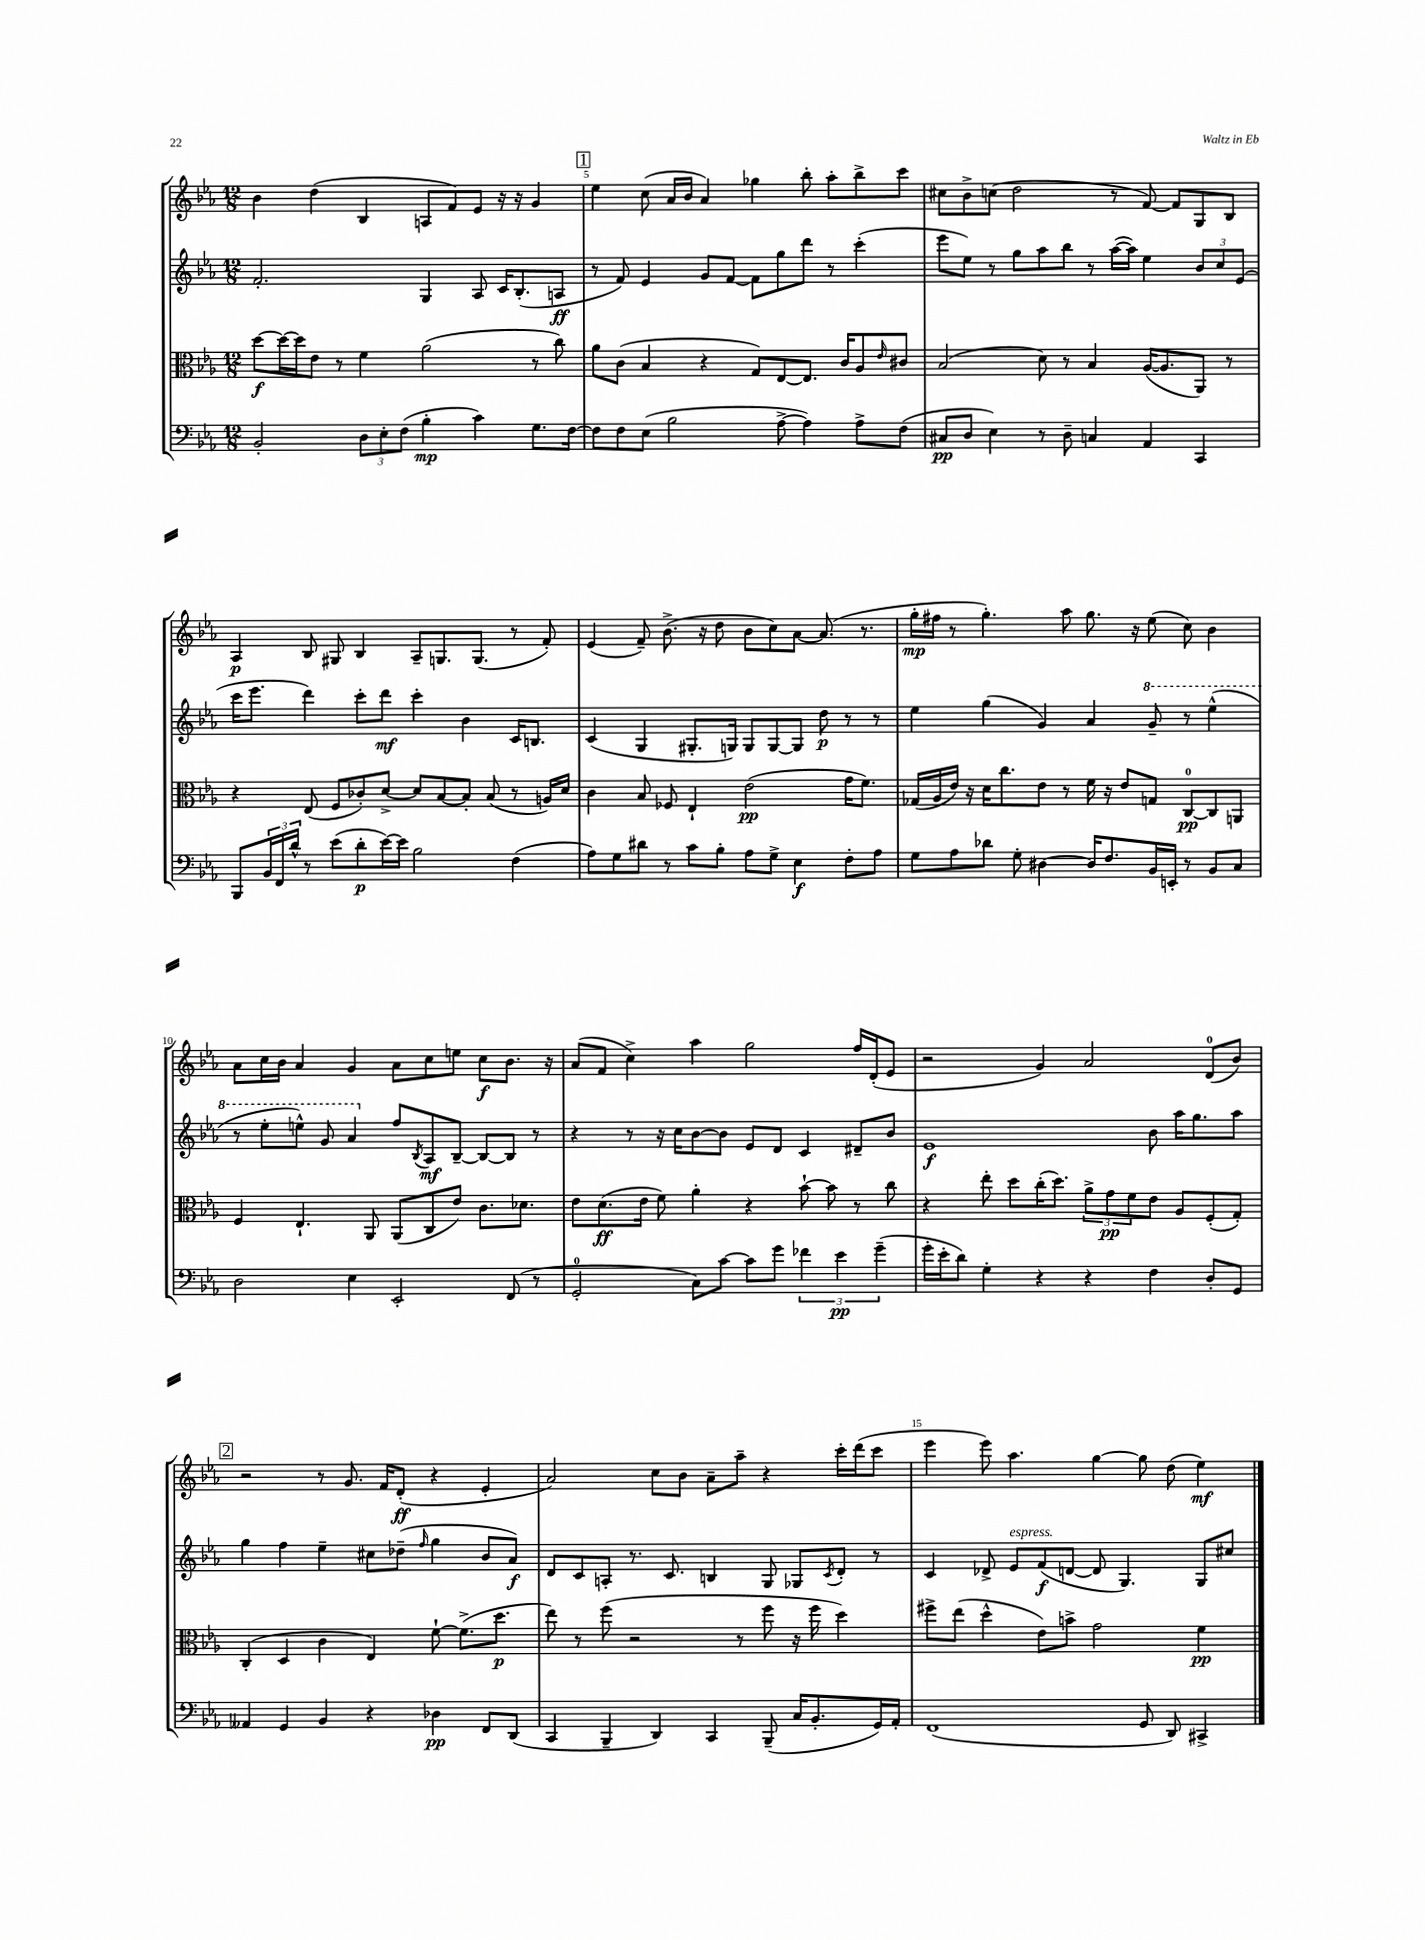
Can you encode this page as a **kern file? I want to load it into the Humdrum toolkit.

**kern	**dynam	**kern	**dynam	**kern	**dynam	**kern	**dynam
*part4	*part4	*part3	*part3	*part2	*part2	*part1	*part1
*staff4	*staff4	*staff3	*staff3	*staff2	*staff2	*staff1	*staff1
*clefF4	*	*clefC3	*	*clefG2	*	*clefG2	*
*k[b-e-a-]	*	*k[b-e-a-]	*	*k[b-e-a-]	*	*k[b-e-a-]	*
*M12/8	*	*M12/8	*	*M12/8	*	*M12/8	*
=4	=4	=4	=4	=4	=4	=4	=4
2BB-'/	.	[8dd\L	f	2.f'/	.	4b-\	.
.	.	16dd\L_	.	.	.	.	.
.	.	16dd\J]	.	.	.	.	.
.	.	8e-\J	.	.	.	(4dd\	.
.	.	8r	.	.	.	.	.
12D\L	.	4f\	.	.	.	4B-/	.
12E-'\	.	.	.	.	.	.	.
(12F\J	.	.	.	.	.	.	.
4B-'\	mp	(2a-\	.	4G/	.	8An/L	.
.	.	.	.	.	.	8f/)	.
4c\)	.	.	.	8A-/	.	8e-/J	.
.	.	.	.	16c/KL	.	16r	.
.	.	.	.	(8.B-'/	.	16r	.
8.G\L	.	8r	.	.	.	4g/	.
.	.	8cc\)	.	8An/J	ff	.	.
[16F\Jk	.	.	.	.	.	.	.
!!LO:REH:place=s1:t=1
=5	=5	=5	=5	=5	=5	=5	=5
8F\L]	.	8a-\L	.	8r	.	4ee-\	.
8F\	.	(8c\J	.	8f/)	.	.	.
(8E-\J	.	4B-/	.	4e-/	.	(8cc\	.
2B-\	.	.	.	.	.	16a-/LL	.
.	.	.	.	.	.	16b-/JJ	.
.	.	4r	.	8g/L	.	4a-/)	.
.	.	.	.	[8f/J	.	.	.
.	.	8G/L)	.	8f\L]	.	4gg-X\	.
[8A-^\	.	[8E-/	.	8gg\	.	.	.
4A-\])	.	8.E-/J]	.	8ddd\J	.	8bb-'\	.
.	.	.	.	8r	.	8aa-'\L	.
.	.	16c/KL	.	.	.	.	.
8A-^\L	.	8A-/	.	(4ccc'\	.	8bb-^\	.
.	.	16qqe-/	.	.	.	.	.
(8F\J	.	8c#X/J	.	.	.	8ccc\J	.
=6	=6	=6	=6	=6	=6	=6	=6
8C#X/L	pp	(2B-/	.	8eee-\L	.	8cc#X\L	.
8D/J	.	.	.	8ee-\J)	.	8b-^\	.
4E-\)	.	.	.	8r	.	(8ccn\J	.
.	.	.	.	8gg\L	.	2dd\	.
8r	.	8d\)	.	8aa-\	.	.	.
8D~\	.	8r	.	8bb-\J	.	.	.
4Cn/	.	4B-/	.	8r	.	.	.
.	.	.	.	([16aa-\LL	.	8r	.
.	.	.	.	16aa-\JJ])	.	.	.
4AA-/	.	([16A-/KL	.	4ee-\	.	[8f/)	.
.	.	8.A-/]	.	.	.	.	.
.	.	.	.	.	.	8f/L]	.
4CC/	.	8AA-/J)	.	12b-/L	.	8G/	.
.	.	.	.	12cc/	.	.	.
.	.	8r	.	.	.	8B-/J	.
.	.	.	.	(12e-/J	.	.	.
!!LO:LB:g=z
=7	=7	=7	=7	=7	=7	=7	=7
8BBB-/L	.	4r	.	16ccc\KL	.	4A-/	p
.	.	.	.	8.eee-\J	.	.	.
24BB-/L	.	.	.	.	.	.	.
24FF/	.	.	.	.	.	.	.
24d^^/JJ	.	.	.	.	.	.	.
8r	.	(8E-/	.	4ddd\)	.	8B-/	.
(8e-\L	.	8F/L	.	.	.	8G#X/	.
8d'\	p	8c-X'/)	.	8ccc'\L	.	4B-/	.
[16e-\L)	.	[8d^/J	.	8ddd\J	mf	.	.
16e-\JJ]	.	.	.	.	.	.	.
2B-\	.	8d/L]	.	4ccc'\	.	8A-~/L	.
.	.	[8B-/	.	.	.	8.Gn/	.
.	.	8B-'/J]	.	4b-\	.	.	.
.	.	.	.	.	.	(8.G/J	.
.	.	(8B-/	.	.	.	.	.
(4F\	.	8r	.	16c/KL	.	8r	.
.	.	.	.	8.Bn/J	.	.	.
.	.	16An/LL)	.	.	.	8f'/)	.
.	.	16d/JJ	.	.	.	.	.
=8	=8	=8	=8	=8	=8	=8	=8
8A-\L)	.	4c\	.	(4c/	.	(4e-/	.
8G\	.	.	.	.	.	.	.
8d#X\J	.	8B-/	.	4G/	.	8f~/)	.
8r	.	8F-X/	.	.	.	(8.b-^\	.
8c\L	.	4E-`/	.	8.G#X'/L	.	.	.
.	.	.	.	.	.	16r	.
8B-'\J	.	.	.	.	.	8dd\	.
.	.	.	.	16Gn/Jk)	.	.	.
8A-\L	.	(2e-\	pp	8G/L	.	8b-\L	.
8G^\J	.	.	.	[8G/	.	8cc\)	.
4E-\	f	.	.	8G/J]	.	[8a-\J	.
.	.	.	.	8dd\	p	(8.a-/]	.
8F'\L	.	16g\KL	.	8r	.	.	.
.	.	8.f\J)	.	.	.	8.r	.
8A-\J	.	.	.	8r	.	.	.
=9	=9	=9	=9	=9	=9	=9	=9
8G\L	.	(16G-X/LL	.	4ee-\	.	16gg'\LL	mp
.	.	16A-/	.	.	.	16ff#X\JJ	.
8A-\	.	16e-/JJ)	.	.	.	8r	.
.	.	16r	.	.	.	.	.
8d-X\J	.	16d\KL	.	(4gg\	.	4.gg'\)	.
.	.	8.cc\	.	.	.	.	.
8G'\	.	.	.	.	.	.	.
[4D#X\	.	8e-\J	.	4g/)	.	.	.
.	.	8r	.	.	.	8aa-\	.
16D#/KL]	.	16f\	.	4a-/	.	8.gg\	.
8.F/	.	16r	.	.	.	.	.
.	.	8e-/L	.	.	.	.	.
.	.	.	.	.	.	16r	.
*	*	*	*	*8va	*	*	*
16BB-/L	.	8Gn/J	.	8gg~/	.	(8ee-\	.
16EEn'/JJ	.	.	.	.	.	.	.
8r	.	[8C/L	pp	8r	.	8cc\)	.
8BB-/L	.	8C/]	.	(4eee-^^\	.	4b-\	.
8C/J	.	8AAn/J	.	.	.	.	.
!!LO:LB:g=z
=10	=10	=10	=10	=10	=10	=10	=10
2D\	.	4F/	.	8r	.	8a-\L	.
.	.	.	.	8eee-'\L	.	16cc\L	.
.	.	.	.	.	.	16b-\JJ	.
.	.	4.E-`/	.	8eeen^^\J)	.	4a-/	.
.	.	.	.	8gg/	.	.	.
4E-\	.	.	.	4aa-/	.	4g/	.
.	.	8AA-/	.	.	.	.	.
*	*	*	*	*X8va	*	*	*
2EE-'/	.	(8AA-/L	.	8ff/L	.	8a-\L	.
.	.	.	.	8qB-/	.	.	.
.	.	8C/	.	8A-/	mf	8cc\	.
.	.	8e-/J)	.	[8B-~/J	.	8een\J	.
.	.	8.c\L	.	8B-/L_	.	8cc\L	f
(8FF/	.	.	.	8B-/J]	.	8.b-\J	.
.	.	8.d-X\J	.	.	.	.	.
8r	.	.	.	8r	.	.	.
.	.	.	.	.	.	16r	.
=11	=11	=11	=11	=11	=11	=11	=11
2GG'/	.	8e-\L	.	4r	.	(8a-/L	.
.	.	(8.d\	ff	.	.	8f/J	.
.	.	.	.	8r	.	4cc^\)	.
.	.	16e-\Jk	.	.	.	.	.
.	.	8f\)	.	16r	.	.	.
.	.	.	.	16cc\KL	.	.	.
8C\L)	.	4a-'\	.	[8b-\	.	4aa-\	.
[8c\J	.	.	.	8b-\J]	.	.	.
8c\L]	.	4r	.	8e-/L	.	2gg\	.
8g\J	.	.	.	8d/J	.	.	.
6f-X\	.	[8b-`\	.	4c/	.	.	.
.	.	8b-\]	.	.	.	.	.
6e-\	pp	.	.	.	.	.	.
.	.	8r	.	8d#X~/L	.	16ff/LL	.
.	.	.	.	.	.	(16d'/J	.
(6g~\	.	.	.	.	.	.	.
.	.	8cc\	.	8b-/J	.	8e-/J	.
=12	=12	=12	=12	=12	=12	=12	=12
16g'\LL	.	4r	.	1e-	f	2r	.
16e-'\J	.	.	.	.	.	.	.
8d\J)	.	.	.	.	.	.	.
4G'\	.	8ee-'\	.	.	.	.	.
.	.	8dd\L	.	.	.	.	.
4r	.	(16cc'\K	.	.	.	4g/)	.
.	.	8.dd\J)	.	.	.	.	.
4r	.	12a-^\L	.	.	.	2a-/	.
.	.	12g\	pp	.	.	.	.
.	.	12f\	.	.	.	.	.
4F\	.	8e-\J	.	8b-\	.	.	.
.	.	8A-/L	.	16aa-\KL	.	.	.
.	.	.	.	8.gg\	.	.	.
8D'/L	.	(8F'/	.	.	.	(8d/L	.
8GG/J	.	8G'/J)	.	8aa-\J	.	8b-/J)	.
!!LO:LB:g=z
!!LO:REH:place=s1:t=2
=13	=13	=13	=13	=13	=13	=13	=13
4AA--X/	.	(4C'/	.	4gg\	.	2r	.
4GG/	.	4D/	.	4ff\	.	.	.
4BB-/	.	4c\	.	4ee-~\	.	8r	.
.	.	.	.	.	.	8.g/	.
4r	.	4E-/)	.	8cc#X\L	.	.	.
.	.	.	.	.	.	16f/KL	.
.	.	.	.	(8dd-X~\J	.	(8d'/J	ff
.	.	.	.	16qqff/	.	.	.
4D-X\	pp	[8f`\	.	4gg\	.	4r	.
.	.	(8.f^\L]	.	.	.	.	.
8FF/L	.	.	.	8b-/L	.	4e-'/	.
.	.	8.dd\J	p	.	.	.	.
(8DD/J	.	.	.	8a-/J)	f	.	.
=14	=14	=14	=14	=14	=14	=14	=14
4CC/	.	8ee-\)	.	8d/L	.	2a-/)	.
.	.	8r	.	8c/	.	.	.
4BBB-~/	.	(8ff\	.	8An'/J	.	.	.
.	.	2r	.	8.r	.	.	.
4DD/)	.	.	.	.	.	8cc\L	.
.	.	.	.	8.c/	.	.	.
.	.	.	.	.	.	8b-\J	.
4CC/	.	.	.	4Bn/	.	8a-~\L	.
.	.	8r	.	.	.	8aa-~\J	.
(8BBB-~/	.	8ff\	.	8G/	.	4r	.
16C/KL	.	16r	.	8G-X/L	.	.	.
8.BB-'/	.	16ff\	.	.	.	.	.
.	.	.	.	8qc/	.	.	.
.	.	4dd\)	.	8d'/J	.	16ccc'\LL	.
.	.	.	.	.	.	(16ddd\J	.
16GG/L)	.	.	.	8r	.	8ccc\J	.
16AA-'/JJ	.	.	.	.	.	.	.
=15	=15	=15	=15	=15	=15	=15	=15
(1FF	.	8ff#X^\L	.	4c/	.	4eee-\	.
.	.	(8ee-\J	.	.	.	.	.
.	.	4dd^^\	.	8d-X^/	.	8eee-\)	.
!	!	!	!	!LO:TX:a:i:t=espress.	!	!	!
.	.	.	.	8e-/L	.	4.aa-\	.
.	.	8e-\L)	.	(8f/	f	.	.
.	.	8bn^\J	.	[8dn/J	.	.	.
.	.	2g\	.	8d/]	.	[4gg\	.
.	.	.	.	4.G/)	.	.	.
8GG/	.	.	.	.	.	8gg\]	.
8DD/)	.	.	.	.	.	(8dd\	.
4CC#X^/	.	4f\	pp	8G/L	.	4ee-\)	mf
.	.	.	.	8cc#X/J	.	.	.
==	==	==	==	==	==	==	==
*-	*-	*-	*-	*-	*-	*-	*-
